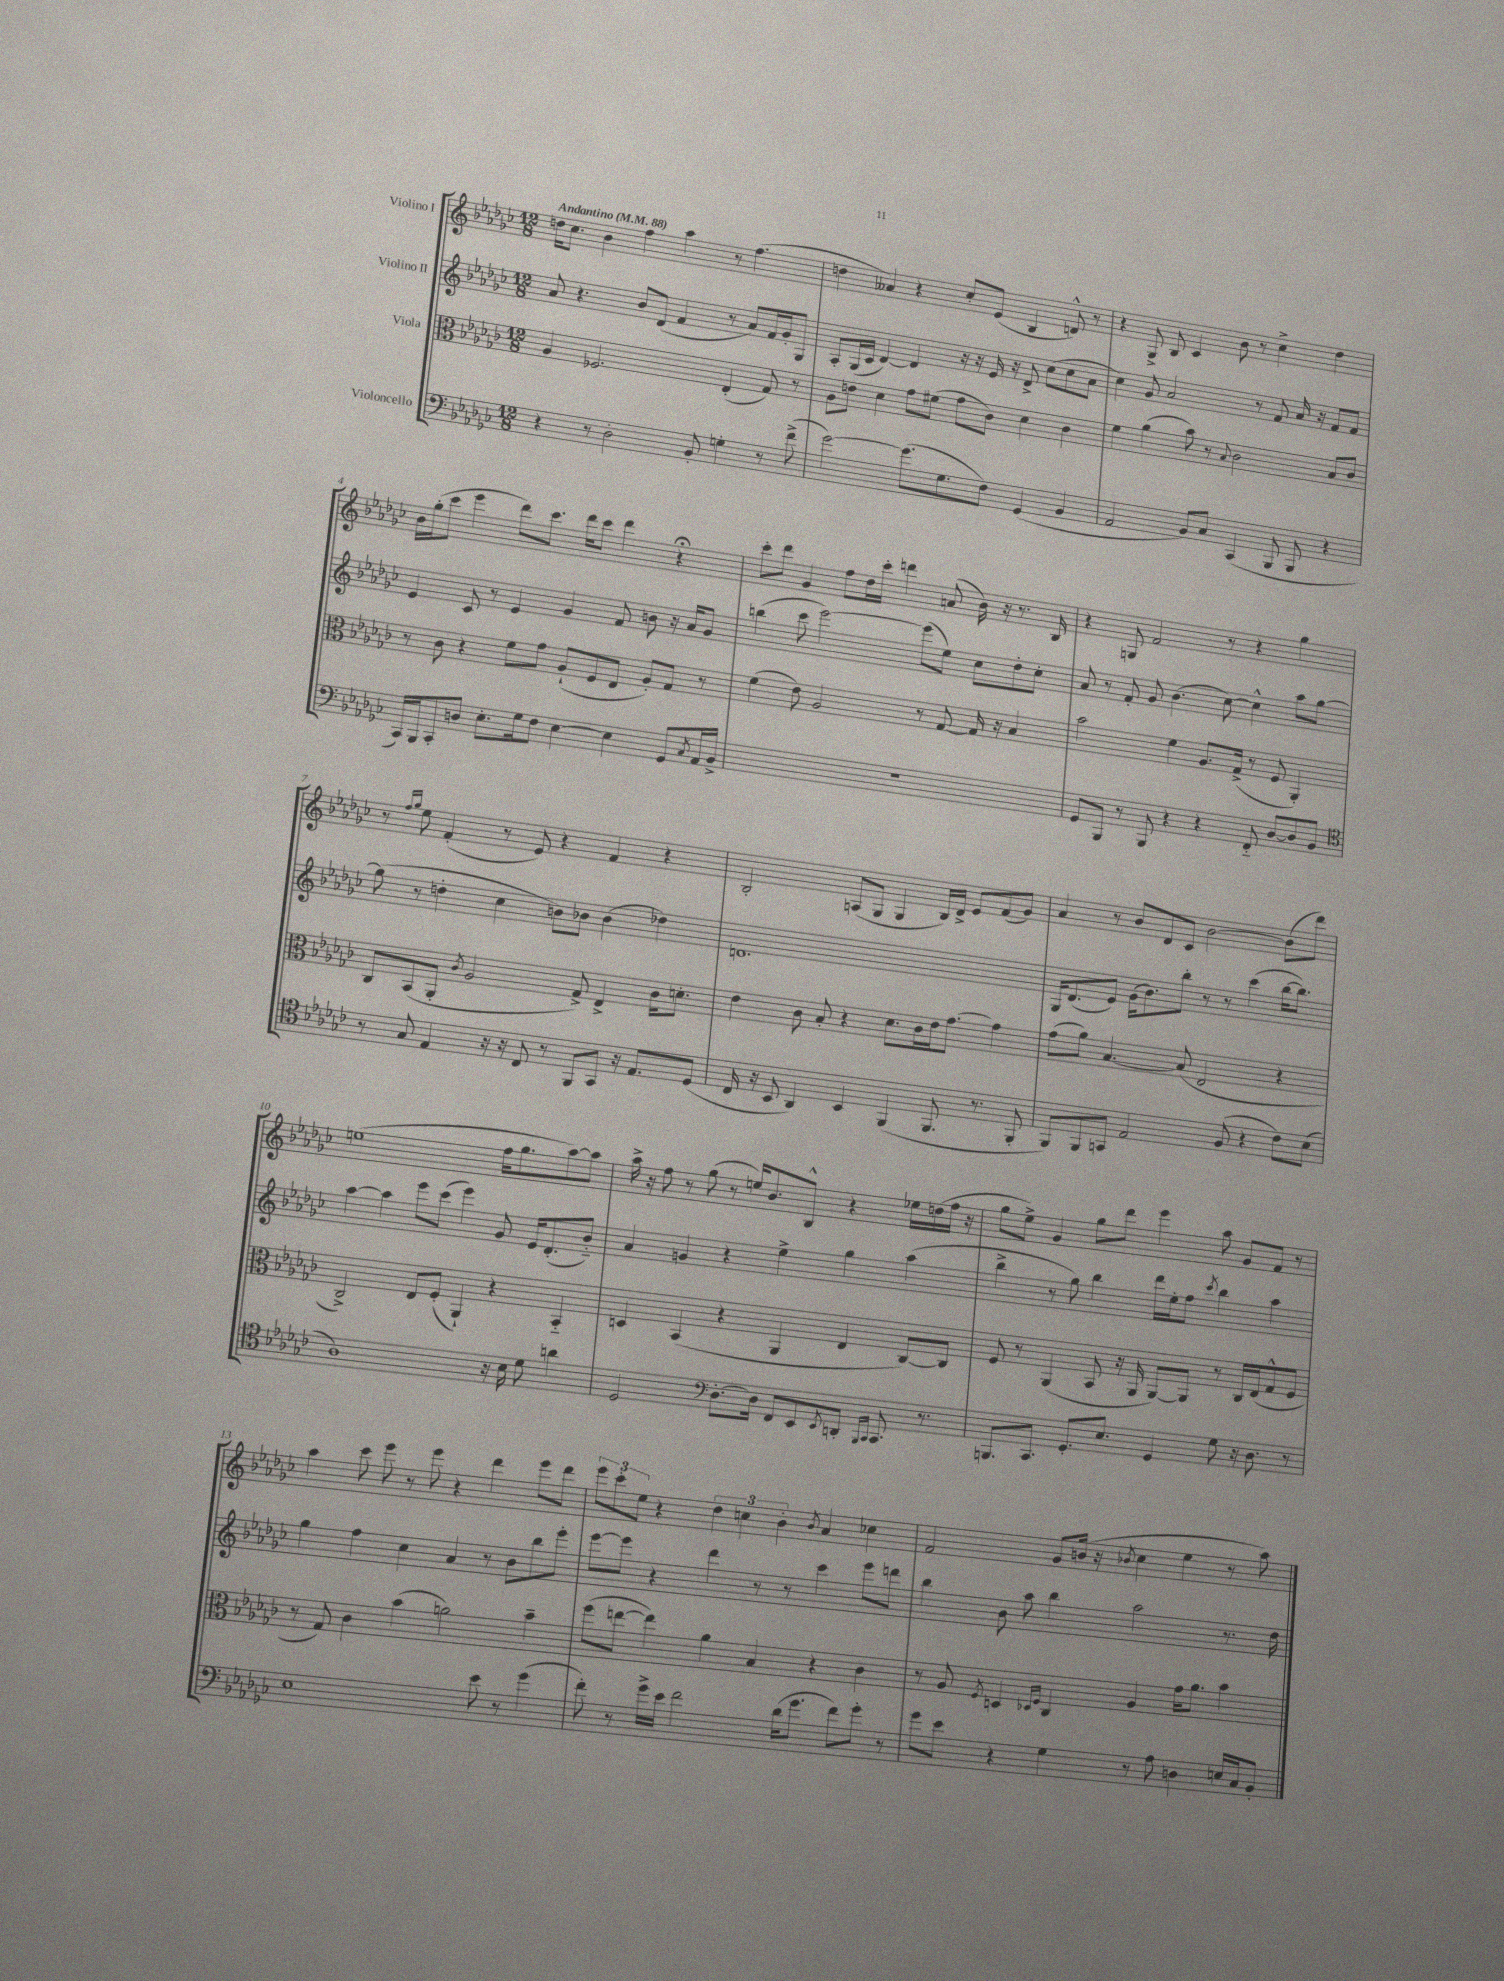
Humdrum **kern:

**kern	**kern	**kern	**kern
*part4	*part3	*part2	*part1
*staff4	*staff3	*staff2	*staff1
*I"Violoncello	*I"Viola	*I"Violino II	*I"Violino I
*clefF4	*clefC3	*clefG2	*clefG2
*k[b-e-a-d-g-c-]	*k[b-e-a-d-g-c-]	*k[b-e-a-d-g-c-]	*k[b-e-a-d-g-c-]
*M12/8	*M12/8	*M12/8	*M12/8
*MM88	*MM88	*MM88	*MM88
=1	=1	=1	=1
!	!	!	!LO:TX:a:B:t=Andantino
4r	4A-/	8a-/	16ddn\KL
.	.	.	8.cc-\J
.	.	4.r	.
8r	2.F-X/	.	4b-\
2D-'\	.	.	.
.	.	8b-/L	4ff\
.	.	(8d-/J	.
.	.	4f/	4aa-\
8BB-'/	.	.	.
4Gn'\	(4E-'/	8r	8r
.	.	8a-/L)	(4.ff\
8r	8G-/)	16f/L	.
.	.	16g-'/J	.
(8f^\	8r	8G-/J	.
=2	=2	=2	=2
[2g-\)	8A-\L	8A-'/L	4ddn\
.	8en\J	(16G-/L	.
.	.	16c-/JJ	.
.	4d-\	[4d-/)	4a--X/)
(8.g-\L]	8g-\L	4d-/]	4r
.	(8f#X\J	.	.
8.G-\	.	.	.
.	8g-\L	16r	8cc-'/L
.	.	16r	.
8F\J)	8c-\J)	16e-/	(8e-/J
.	.	16r	.
(4GG-/	4d-\	8d-^/	4B-/
.	.	(8cc-\L	.
4BB-/	4c-\	8cc-\	8dn^^/)
.	.	8a-\J	8r
=3	=3	=3	=3
2AA-/	4f\	4cc-\)	4r
.	(4a-\	8g-/	8G-^/
.	.	2a-/	8B-/
8BB-/L)	8b-\)	.	4c-/
8C-/J	8r	.	.
.	8qqB-/	.	.
(4CC-/	2c-\	.	8b-\
.	.	8r	8r
8BBB-/	.	8f/	4cc-^\
8BBB-/	.	16a-/	.
.	.	16r	.
4r	8B-/L	8f/L	4dd-\
.	8c-/J	8f/J	.
!!LO:LB:g=z
=4	=4	=4	=4
16CC-/LL)	8r	4e-/	16b-\LL
16BBB-/J	.	.	(16gg-'\J
8CC-'/	8c-\	.	8ccc-\J
8Dn/J	4r	8c-/	4eee-\
8.E-'\L	.	8r	.
.	8f\L	4e-/	8ddd-\L)
16G-\k	.	.	.
8F\J	8g-\J	.	8.ccc-\J
[4E-\	(8A-`/L	4g-/	.
.	.	.	16ddd-\KL
.	8F/	.	8ccc-\J
4E-\]	8E-/J	8f/	4ddd-\
.	8A-'/L)	8bn\	.
8GG-/L	8G-/J	16r	4r;<
.	.	16a-/KL	.
8qC-/	.	.	.
16AA-/L	8r	8g-/J	.
16BB-^/JJ	.	.	.
=5	=5	=5	=5
1.r	(4f\	(4bbn\	8ccc-'\L
.	.	.	8ddd-\J
.	8e-\)	8ccc-\	4g-/
.	2A-/	[2eee-\)	.
.	.	.	8ff\L
.	.	.	16dd-\L
.	.	.	16ccc-'\JJ
.	.	.	4dddn\
.	8r	(8eee-\L]	.
.	[8G-/	8ee-\J)	(8an/
.	16G-/]	8cc-\L	16b-\)
.	16r	.	16r
.	4B-/	8dd-'\	8.r
.	.	8cc-'\J	.
.	.	.	16B-/
=6	=6	=6	=6
8GG-/L	2b-\	8a-/	4r
8BBB-/J	.	8r	.
8r	.	8f'/	8Gn/
8BBB-/	.	8g-/	2f/
4r	4f\	(4.b-\	.
4r	8.A-/L	.	.
.	.	[8cc-\)	8r
.	(16G-^/Jk	.	.
8FF/	8r	4cc-^^\]	4r
[8D-/L	8F/	.	.
8D-/]	4AA-'/)	8aa-\L	4gg-\
8BB-/J	.	[8gg-\J	.
!!LO:LB:g=z
=7	=7	=7	=7
*clefC4	*	*	*
8r	8C-/L	(8gg-\]	8r
.	.	.	16qqff/LL
.	.	.	16qqgg-/JJ
8G-/	(8BB-/	8r	8ee-\
4E-/	8AA-'/J	4ddn'\	(4f'/
.	8qc-/	.	.
.	2A-/	.	.
16r	.	4cc-\	8r
16r	.	.	.
8C-/	.	.	8e-/)
8r	.	8bn\L)	4r
8FF/L	8G-^/)	8b-X\J	.
8GG-/J	4E-^/	(4b-\	4f/
16r	.	.	.
8.E-/L	.	.	.
.	16c-\KL	4dd-X\)	4r
.	8.dn'\J	.	.
(8D-/J	.	.	.
=8	=8	=8	=8
16C-/	4e-\	1.dn	2B-'/
16r	.	.	.
8BB-/	.	.	.
4AA-/)	8c-\	.	.
.	8B-'/	.	.
4BB-/	4r	.	(8An/L
.	.	.	8G-/J
(4FF/	8.d-\L	.	4G-/
.	16c-\L	.	.
8.FF/	16e-\J	.	16B-/LL)
.	[8.g-\J	.	16d-^/JJ
.	.	.	8e-/L
8.r	.	.	.
.	4g-\]	.	(8f/
8FF'/	.	.	8g-/J)
=9	=9	=9	=9
8FF/L)	(8g-\L	16G-/KL	4a-/
.	.	(8.d-/	.
8FF/	8a-\J)	.	.
8GGn/J	[4.B-/	8e-/J)	8r
2E-/	.	(16g-\KL	8b-/L
.	.	8.b-\)	.
.	.	.	8d-/
.	(8B-/]	8bb-'\J	8c-/J
.	2E-/	8r	[2b-\
(8F/	.	8r	.
4r	.	(4ccc-\	.
8c-\L)	4r	[16bb-\KL	(8b-\L]
.	.	8.bb-\J])	.
(8B-\J	.	.	8ddd-\J)
!!LO:LB:g=z
=10	=10	=10	=10
1A-)	2C-^/)	[4aa-\	(1een
.	.	4aa-\]	.
.	8E-/L	8eee-\L	.
.	(8F'/J	(8ccc-\J	.
.	4AA-`/)	4eee-\)	.
16r	4r	8g-/	16ff\KL
16B-\	.	.	8.gg-\
8d-\	.	16e-/KL	.
.	.	(8.d-'/	.
4an\	4BB-/	.	[8aa-\)
.	.	8b-/J)	8aa-\J]
=11	=11	=11	=11
2D-/	4Dn/	4a-/	16aa-^\
.	.	.	16r
.	.	.	8ff\
.	(4BB-/	4gn/	8r
.	.	.	(8gg-\
*clefF4	*	*	*
[8.D-'\L	4r	4r	8r
.	.	.	16een/KL)
16D-\Jk]	.	.	8.b-/
8FF/L	4AA-/	4ee-^\	.
8EE-/	.	.	8B-^^/J
8qEE-/	.	.	.
8DDn'/J	4E-/	4gg-\	4r
16qqBBB-/LL	.	.	.
16qqCC-/JJ	.	.	.
8.CC-/	.	.	.
.	[8C-/L)	(4aa-\	16ee-X\LL
8.r	.	.	(16ddn\
.	8C-/J]	.	16ff\JJ
.	.	.	16r
=12	=12	=12	=12
8.BBBn/L	8F/	4bb-^\	8gg-\L
.	8r	.	8ee-^\J)
8.CC-/J	.	.	.
.	(4AA-/	8r	4g-/
8.GG-'/L	.	8gg-\)	.
.	8BB-/	4bb-\	8gg-\L
8.E-/J	.	.	.
.	16r	.	8ddd-\J
.	16AA-/	.	.
4GG-/	[8AA-/L)	16ddd-\LL	4eee-\
.	.	16ee-'\J	.
.	8AA-/J]	8ff\J	.
.	.	8qccc-/	.
8G-\	8r	4bb-\	8aa-\
16r	16C-/LL	.	8g-/L
8.D-\	(16E-/J	.	.
.	8G-^^/	4aa-\	8f/J
8r	8F/J	.	8r
!!LO:LB:g=z
=13	=13	=13	=13
1E-	8r	4gg-\	4aa-\
.	8G-/)	.	.
.	4c-\	4ff\	8ccc-\
.	.	.	8eee-\
.	(4b-\	4cc-\	8r
.	.	.	8eee-\
.	2an\)	4a-/	4r
8e-\	.	8r	4ddd-\
8r	.	8b-\L	.
(4g-\	4b-~\	8bb-\	8eee-\L
.	.	8eee-'\J	8ddd-\J
=14	=14	=14	=14
8f'\)	(8ff\L	[8eee-\L	12eee-\L
.	.	.	12ccc-'\
8r	[8een\J	8eee-\J]	.
.	.	.	12ee-\J
16g-^\LL	4ee\])	4r	4r
16e-\JJ	.	.	.
2f\	.	.	.
.	4a-\	4ddd-\	6dd-\
.	.	.	6ccn\
.	4B-/	8r	.
.	.	.	6b-'\
(16d-\KL	.	8r	.
8.g-\J	.	.	.
.	.	.	8qb-/
.	4r	4ccc-\	4a-/
8f\L)	.	.	.
8g-'\J	4c-\	8eee-\L	4cc-X\
8r	.	8dddn\J	.
=15	=15	=15	=15
8g-\L	8r	4bb-\	2f/
8e-\J	8A-/	.	.
.	8qF/	.	.
4r	4Dn/	8b-\	.
.	.	8aa-\	.
.	16qqD-X/LL	.	.
.	16qqF/JJ	.	.
4G-\	4C-/	4bb-\	8g-/L
.	.	.	(16bn/Jk
.	.	.	16r
.	.	.	8qb-X/
8r	4A-/	2aa-\	4cc-\
8A-\	.	.	.
4Dn\	16g-\KL	.	4ee-\
.	8.a-\J	.	.
16En/LL	4b-\	8.r	8r
16C-/J	.	.	.
8BB-'/J	.	.	8aa-\)
.	.	16dd-\	.
==	==	==	==
*-	*-	*-	*-
